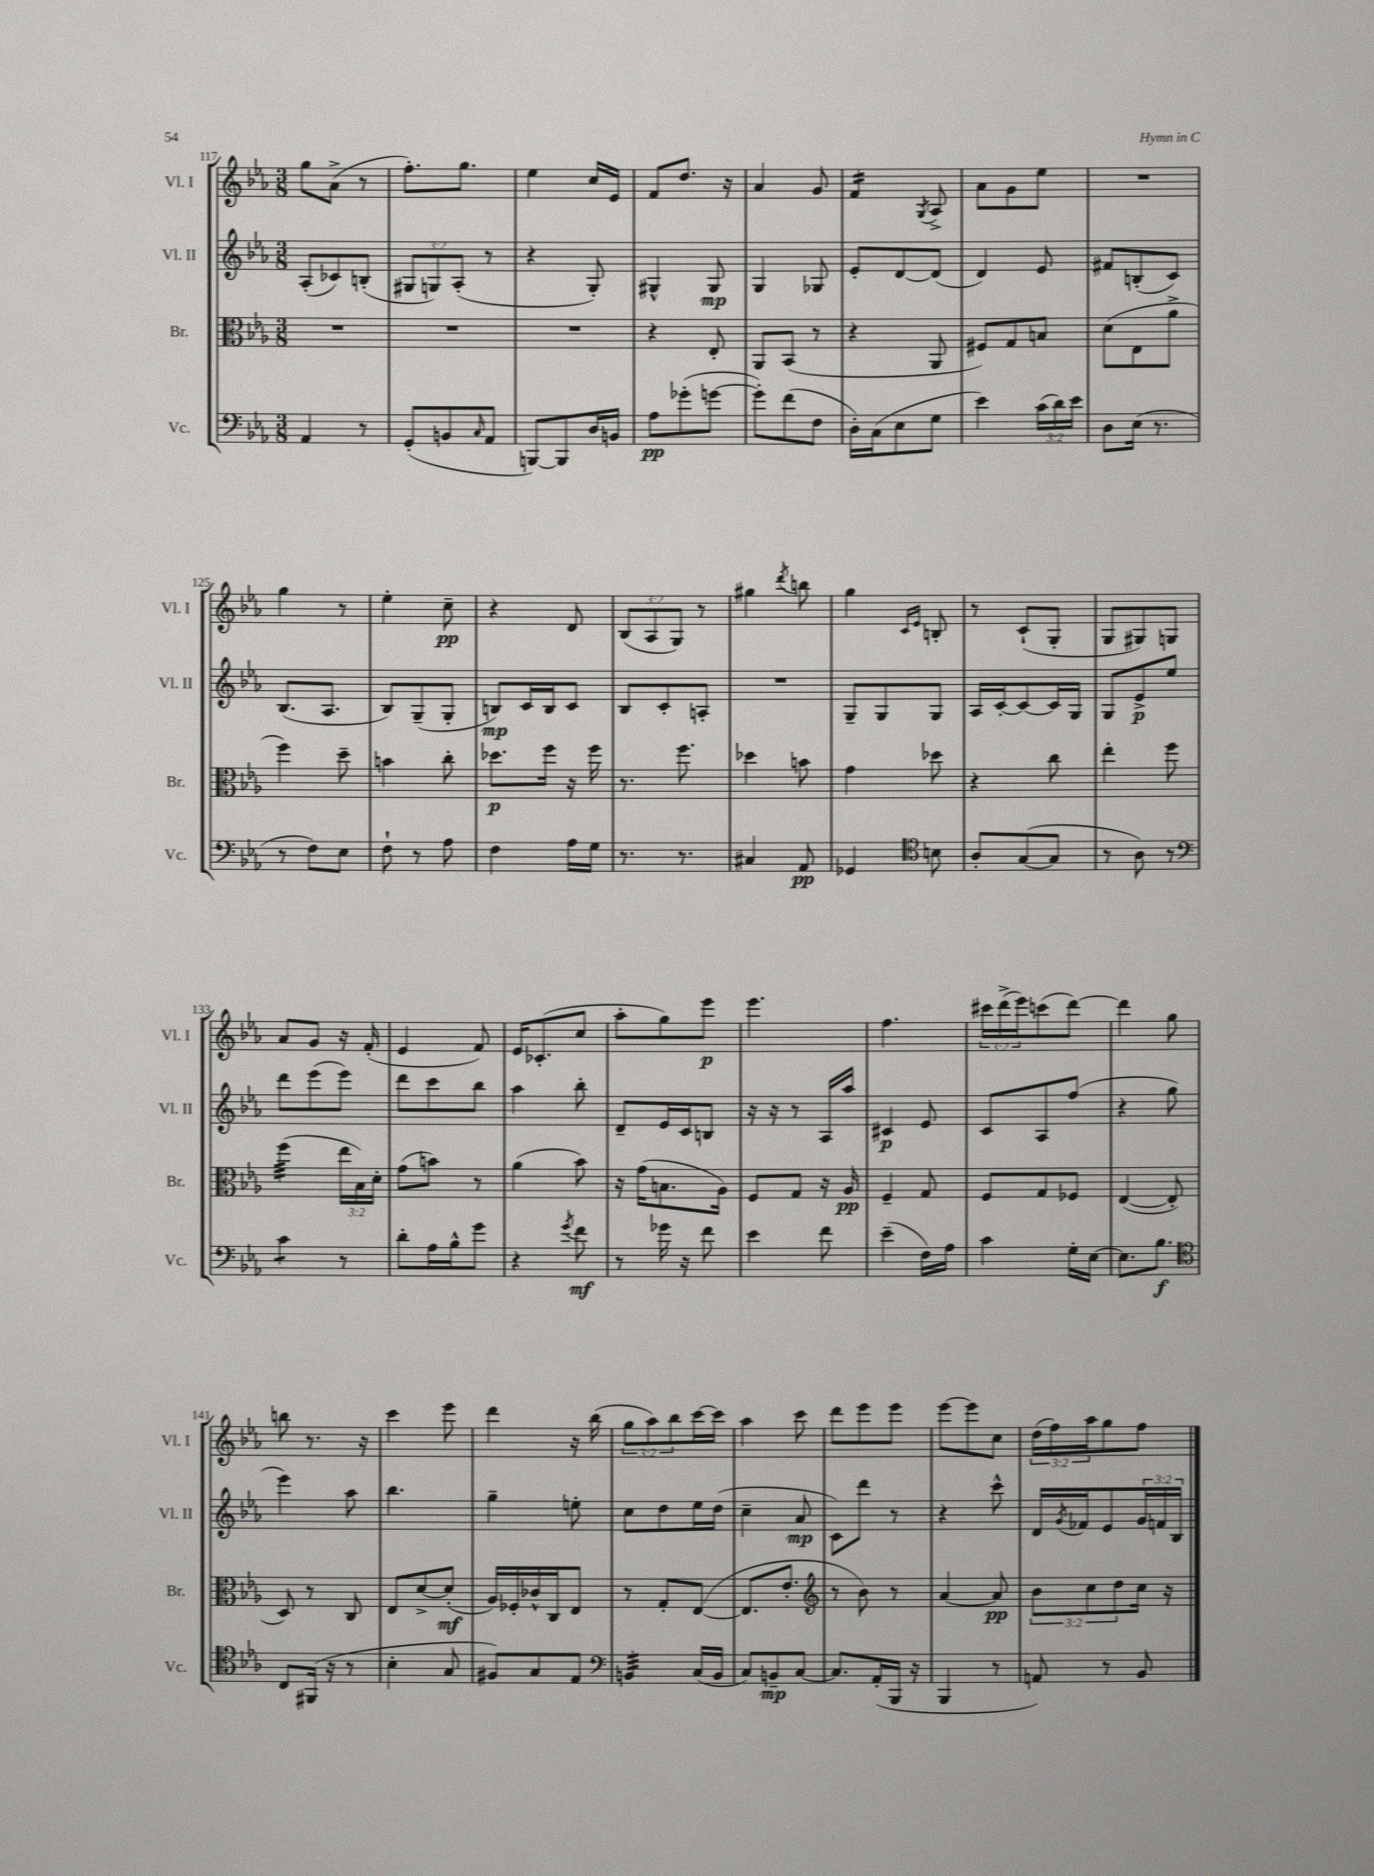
<<
\new StaffGroup <<
\new Staff = "s0" \with { instrumentName = "Vl. I" shortInstrumentName = "Vl. I" } {
    \clef treble \key ees \major \numericTimeSignature \time 3/8 \override Staff.TupletNumber.text = #tuplet-number::calc-fraction-text
    g''8 aes'8->( r8 |
    f''8.-.) g''8. |
    ees''4 c''16 ees'16 |
    f'8 d''8. r16 |
    aes'4 g'8 |
    f'4:16 \acciaccatura { g8 } aes8-> |
    aes'8 g'8 ees''8 |
    R4. |
    g''4 r8 |
    ees''4-. c''8--\pp |
    r4 d'8 |
    \tuplet 3/2 { bes8( aes8 g8) } r8 |
    gis''4 \acciaccatura { d'''8 } b''8 |
    g''4 \grace { c'16 ees'16 } b8-. |
    r8 c'8-!( g8-. |
    g8 gis8) g8 |
    aes'8 g'8 r16 f'16-.( |
    ees'4 f'8) |
    ees'16 ces'8.-.( c''8 |
    aes''8-. g''8) ees'''8\p |
    ees'''4. |
    f''4. |
    \tuplet 3/2 { cis'''16 d'''16->( ees'''16) } c'''8( d'''8~) |
    d'''4 g''8 |
    b''8 r8. r16 |
    c'''4 ees'''8 |
    d'''4 r16 bes''16( |
    \tuplet 3/2 { g''8 aes''8) bes''8 } c'''16~ c'''16 |
    aes''4 c'''8 |
    d'''8 ees'''8 ees'''8 |
    ees'''8~ ees'''8 c''8 |
    \tuplet 3/2 { d''16( f''16) aes''16 } g''8 f''8 \bar "|." |
}
\new Staff = "s1" \with { instrumentName = "Vl. II" shortInstrumentName = "Vl. II" } {
    \clef treble \key ees \major \numericTimeSignature \time 3/8 \override Staff.TupletNumber.text = #tuplet-number::calc-fraction-text
    aes8-.( ces'8) b8-.( |
    \tuplet 3/2 { gis8 g8) aes8-.( } r8 |
    r4 g8-.) |
    gis4-^ gis8\mp |
    g4 ges8 |
    ees'8-. d'8~ d'8( |
    d'4) ees'8 |
    fis'8 b8-.( c'8) |
    bes8.( aes8. |
    bes8) g8--( g8-. |
    b8\mp) c'16 b16 c'8 |
    bes8 c'8-. a8-. |
    R4. |
    g8-- g8 g8 |
    aes16 c'16~-. c'8~ c'16 g16 |
    g8 ees'8->\p ees''8 |
    d'''8 ees'''8( ees'''8) |
    d'''8 c'''8 bes''8 |
    aes''4 bes''8-. |
    d'8-- ees'16 c'16 b8 |
    r16 r16 r8 aes16 aes''16 |
    cis'4\p ees'8 |
    c'8 aes8 f''8( |
    r4 g''8 |
    ees'''4) aes''8 |
    bes''4. |
    g''4-- e''8-. |
    c''8 d''8 ees''16 d''16( |
    c''4-- aes'8\mp |
    c'8) d'''8 r8 |
    r4 c'''8-^ |
    d'16 \acciaccatura { g'8 } fes'16 ees'8 \tuplet 3/2 { g'16 f'16 bes16 } \bar "|." |
}
\new Staff = "s2" \with { instrumentName = "Br." shortInstrumentName = "Br." } {
    \clef alto \key ees \major \numericTimeSignature \time 3/8 \override Staff.TupletNumber.text = #tuplet-number::calc-fraction-text
    R4. |
    R4. |
    R4. |
    r4 ees8-. |
    aes,8 bes,8( r8 |
    r4 aes,8 |
    fis8) g8 b8 |
    d'8( ees8 aes'8-> |
    f''4) d''8-- |
    b'4 c''8-. |
    des''8.\p f''16 r16 f''16 |
    r8. f''8. |
    des''4 b'8 |
    g'4 des''8 |
    r4 c''8 |
    ees''4-. f''8 |
    f''4:32( \tuplet 3/2 { ees''16 bes16) d'16-. } |
    g'8( b'8) r8 |
    aes'4( bes'8) |
    r16 g'16( b8. aes16) |
    f8 g8 r16 aes16\pp |
    f4-- g8 |
    f8 g8 fes8 |
    ees4~( ees8-. |
    d8) r8 c8 |
    ees8 d'8~-> d'8-.\mf( |
    aes16) fes16-. ces'16-^ c16 ees8 |
    r8 g8-. ees8~( |
    ees8. ees'8.-. |
    \clef treble r8 bes'8) r8 |
    aes'4~ aes'8\pp |
    \tuplet 3/2 { bes'8 c''8 d''8 } c''16 r16 \bar "|." |
}
\new Staff = "s3" \with { instrumentName = "Vc." shortInstrumentName = "Vc." } {
    \clef bass \key ees \major \numericTimeSignature \time 3/8 \override Staff.TupletNumber.text = #tuplet-number::calc-fraction-text
    aes,4 r8 |
    g,8-.( b,8 \grace { c16 } aes,8 |
    b,,8~) b,,8 d16 b,16 |
    aes8\pp ges'8-.( g'8~ |
    g'8-.) f'8( f8 |
    d16-.) c16( ees8 g8 |
    ees'4) \tuplet 3/2 { c'16( d'16) ees'16 } |
    d8 ees16( r8. |
    r8 f8) ees8 |
    f8-! r8 aes8 |
    f4 aes16 g16 |
    r8. r8. |
    cis4 aes,8\pp |
    ges,4 \clef tenor b8 |
    aes8-. g8~( g8 |
    r8 aes8) r8 |
    \clef bass c'4:8 r8 |
    d'8-. aes16 bes16-^ g'8 |
    r4 \acciaccatura { g'8 } f'8\mf |
    r8 ges'16 r16 f'8 |
    ees'4 f'8 |
    ees'4--( f16) aes16 |
    c'4 g16-. ees16~ |
    ees8. bes8.\f |
    \clef tenor c8 fis,16( r16 r8 |
    bes4-. g8 |
    fis8) g8 ees8 |
    \clef bass b,4:32 c16( b,16 |
    c8) b,8--\mp c8~ |
    c8. aes,16-.( bes,,16 r16 |
    bes,,4 r8 |
    a,8) r8 bes,8 \bar "|." |
}
>>
>>
\layout { \context { \Score currentBarNumber = #117 } }
